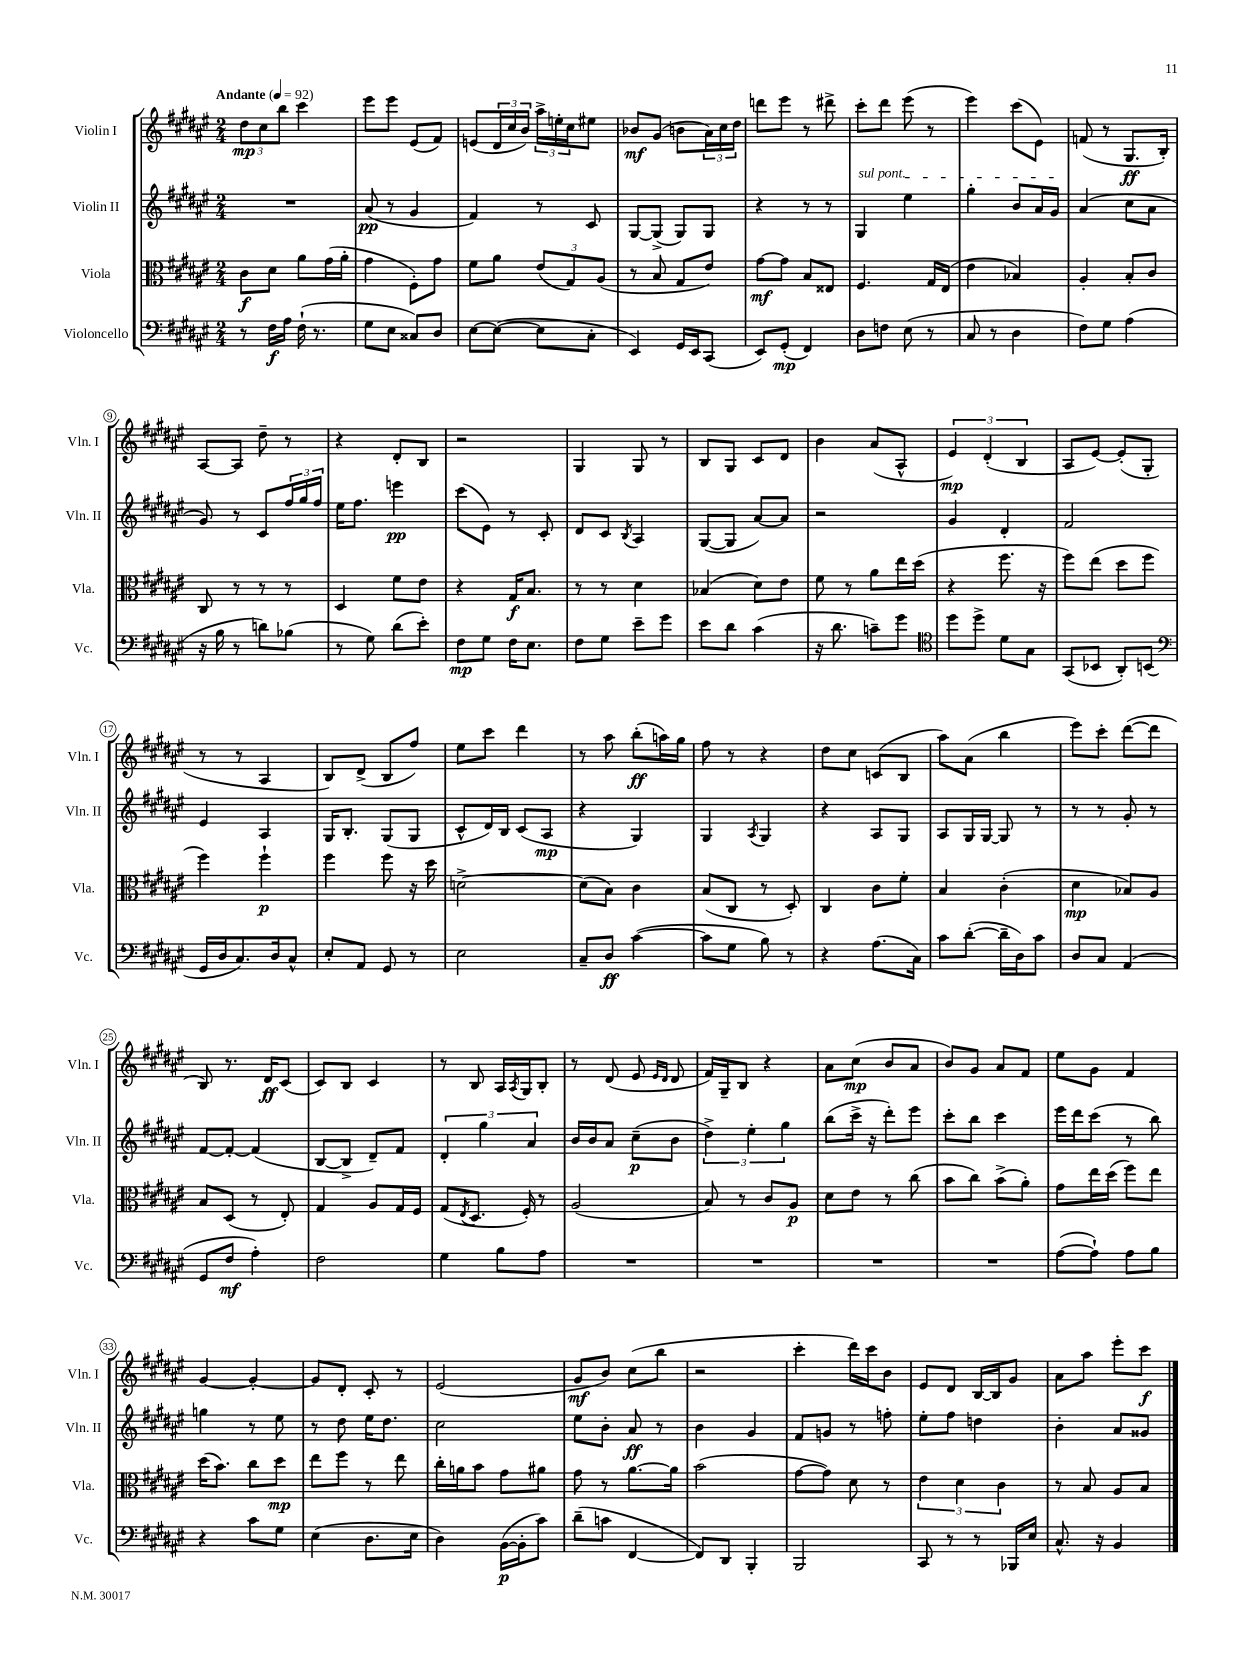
<<
\new StaffGroup <<
\new Staff = "s0" \with { instrumentName = "Violin I" shortInstrumentName = "Vln. I" } {
    \clef treble \key fis \major \numericTimeSignature \time 2/4 \tempo "Andante" 4 = 92
    \tuplet 3/2 { dis''8\mp cis''8 b''8 } cis'''4 |
    eis'''8 eis'''8 eis'8( fis'8) |
    e'8( \tuplet 3/2 { dis'16 cis''16 b'16) } \tuplet 3/2 { ais''16-> e''16-. cis''16 } eis''8 |
    bes'8\mf gis'8( b'8 \tuplet 3/2 { ais'16) cis''16 dis''16 } |
    d'''8 eis'''8 r8 dis'''8-> |
    cis'''8-. dis'''8 eis'''8( r8 |
    eis'''4) cis'''8( eis'8) |
    f'8( r8 gis8.\ff b16-.) |
    ais8~ ais8 dis''8-- r8 |
    r4 dis'8-. b8 |
    r2 |
    gis4 gis8 r8 |
    b8 gis8 cis'8 dis'8 |
    b'4 ais'8( ais8-^ |
    \tuplet 3/2 { eis'4\mp) dis'4-.( b4 } |
    ais8 eis'8~) eis'8-.( gis8-. |
    r8 r8 ais4 |
    b8) dis'8->( b8 fis''8) |
    eis''8 cis'''8 dis'''4 |
    r8 ais''8 b''8-.\ff( a''16) gis''16 |
    fis''8 r8 r4 |
    dis''8 cis''8 c'8( b8 |
    ais''8) ais'8( b''4 |
    eis'''8) cis'''8-. dis'''8~( dis'''8 |
    b8) r8. dis'16\ff cis'8( |
    cis'8) b8 cis'4 |
    r8 b8 ais16 \acciaccatura { ais8 } gis16 b8-. |
    r8 dis'8( eis'8 \grace { eis'16 dis'16 } dis'8 |
    fis'16) gis16-- b8 r4 |
    ais'8 cis''8\mp( b'8 ais'8 |
    b'8) gis'8 ais'8 fis'8 |
    eis''8 gis'8 fis'4 |
    gis'4~ gis'4~-. |
    gis'8 dis'8-. cis'8-. r8 |
    eis'2( |
    gis'8\mf b'8) cis''8( b''8 |
    r2 |
    cis'''4-. dis'''16) cis'''16 b'8 |
    eis'8 dis'8 b16~ b16 gis'8 |
    ais'8 ais''8 eis'''8-. cis'''8\f \bar "|." |
}
\new Staff = "s1" \with { instrumentName = "Violin II" shortInstrumentName = "Vln. II" } {
    \clef treble \key fis \major \numericTimeSignature \time 2/4
    R2 |
    ais'8\pp( r8 gis'4 |
    fis'4) r8 cis'8 |
    gis8~ gis8->( gis8) gis8 |
    r4 r8 r8 |
    \once \override TextSpanner.bound-details.left.text = \markup { \italic "sul pont." } gis4\startTextSpan eis''4 |
    gis''4-. b'8 ais'16 gis'16\stopTextSpan |
    ais'4( cis''8 ais'8 |
    gis'8) r8 cis'8 \tuplet 3/2 { fis''16 gis''16 fis''16 } |
    eis''16 fis''8. e'''4\pp |
    cis'''8( eis'8) r8 cis'8-. |
    dis'8 cis'8 \acciaccatura { b8 } ais4 |
    gis8~( gis8 ais'8~) ais'8 |
    r2 |
    gis'4 dis'4-. |
    fis'2 |
    eis'4 ais4 |
    gis16 b8.-. gis8( gis8 |
    cis'8-^ dis'16) b16 cis'8( ais8\mp |
    r4 gis4) |
    gis4 \acciaccatura { ais8 } gis4 |
    r4 ais8 gis8 |
    ais8 gis16 gis16~ gis8 r8 |
    r8 r8 gis'8-. r8 |
    fis'8~ fis'8~-. fis'4( |
    b8~ b8-> dis'8--) fis'8 |
    \tuplet 3/2 { dis'4-. gis''4 ais'4 } |
    b'16 b'16 ais'8 cis''8--\p( b'8 |
    \tuplet 3/2 { dis''4->) eis''4-. gis''4 } |
    b''8( cis'''16-> r16 dis'''8-.) eis'''8 |
    cis'''8-. b''8 cis'''4 |
    eis'''16 dis'''16 cis'''8( r8 b''8) |
    g''4 r8 eis''8 |
    r8 dis''8 eis''16 dis''8. |
    cis''2 |
    eis''8 b'8-. ais'8\ff r8 |
    b'4 gis'4 |
    fis'8 g'8 r8 f''8-. |
    eis''8-. fis''8 d''4 |
    b'4-. ais'8 gisis'8 \bar "|." |
}
\new Staff = "s2" \with { instrumentName = "Viola" shortInstrumentName = "Vla." } {
    \clef alto \key fis \major \numericTimeSignature \time 2/4
    cis'8\f dis'8 ais'8 gis'16( ais'16-. |
    gis'4 fis8-.) gis'8 |
    fis'8 ais'8 \tuplet 3/2 { eis'8( gis8) ais8( } |
    r8 b8 gis8 eis'8) |
    gis'8~\mf gis'8 b8 eisis8 |
    fis4. gis16 eis16( |
    eis'4 bes4) |
    ais4-. b8-. cis'8 |
    cis8 r8 r8 r8 |
    dis4 fis'8 eis'8 |
    r4 gis16\f b8. |
    r8 r8 dis'4 |
    bes4( dis'8) eis'8 |
    fis'8 r8 ais'8 eis''16 dis''16( |
    r4 fis''8. r16 |
    fis''8) eis''8( dis''8 fis''8 |
    fis''4) fis''4-!\p |
    fis''4 fis''8 r16 dis''16 |
    d'2~-> |
    d'8( b8) cis'4 |
    b8( cis8 r8 dis8-.) |
    cis4 cis'8 fis'8-. |
    b4 cis'4-.( |
    dis'4\mp bes8) ais8 |
    b8 dis8( r8 eis8-.) |
    gis4 ais8 gis16 fis16 |
    gis8( \acciaccatura { eis8 } dis8. fis16-.) r8 |
    ais2( |
    b8) r8 cis'8 ais8\p |
    dis'8 eis'8 r8 cis''8( |
    b'8 cis''8) b'8->( ais'8-.) |
    gis'8 eis''16 dis''16( fis''8) eis''8 |
    dis''16( b'8.) cis''8 dis''8\mp |
    eis''8 fis''8 r8 eis''8 |
    cis''16-. a'16 b'8 gis'8 ais'8 |
    gis'8 r8 ais'8.~ ais'16 |
    b'2( |
    gis'8~ gis'8) dis'8 r8 |
    \tuplet 3/2 { eis'4 dis'4 cis'4 } |
    r8 b8 ais8 b8 \bar "|." |
}
\new Staff = "s3" \with { instrumentName = "Violoncello" shortInstrumentName = "Vc." } {
    \clef bass \key fis \major \numericTimeSignature \time 2/4
    r8 fis16\f ais16 fis16-!( r8. |
    gis8 eis8 cisis8) dis8 |
    eis8~ eis8~( eis8 cis8-. |
    eis,4) gis,16 eis,16 cis,8( |
    eis,8) gis,8-.\mp( fis,4) |
    dis8 f8 eis8( r8 |
    cis8 r8 dis4 |
    fis8) gis8 ais4( |
    r16 b16 r8 d'8) bes8( |
    r8 gis8) dis'8( eis'8-.) |
    fis8\mp gis8 fis16 eis8. |
    fis8 gis8 eis'8-- gis'8 |
    eis'8 dis'8 cis'4( |
    r16 dis'8. c'8--) gis'8 |
    \clef tenor dis''8 dis''8-> dis'8 gis8 |
    gis,8( bes,8 ais,8-.) b,8( |
    \clef bass gis,16 dis16 cis8.) dis16 cis8-^ |
    eis8-. ais,8 gis,8 r8 |
    eis2 |
    cis8-- dis8\ff cis'4~( |
    cis'8 gis8 b8) r8 |
    r4 ais8.( cis16) |
    cis'8 dis'8~-.( dis'16-- dis16) cis'8 |
    dis8 cis8 ais,4( |
    gis,8 fis8\mf ais4-.) |
    fis2 |
    gis4 b8 ais8 |
    R2 |
    R2 |
    R2 |
    R2 |
    ais8~( ais8-!) ais8 b8 |
    r4 cis'8 gis8 |
    eis4( dis8. eis16 |
    dis4) b,16~\p( b,16-. cis'8) |
    dis'8--( c'8 fis,4~ |
    fis,8) dis,8 b,,4-. |
    b,,2 |
    cis,8 r8 r8 bes,,16 eis16 |
    cis8.-^ r16 b,4 \bar "|." |
}
>>
>>
\layout { \context { \Score \override BarNumber.stencil = #(make-stencil-circler 0.1 0.3 ly:text-interface::print) } }
